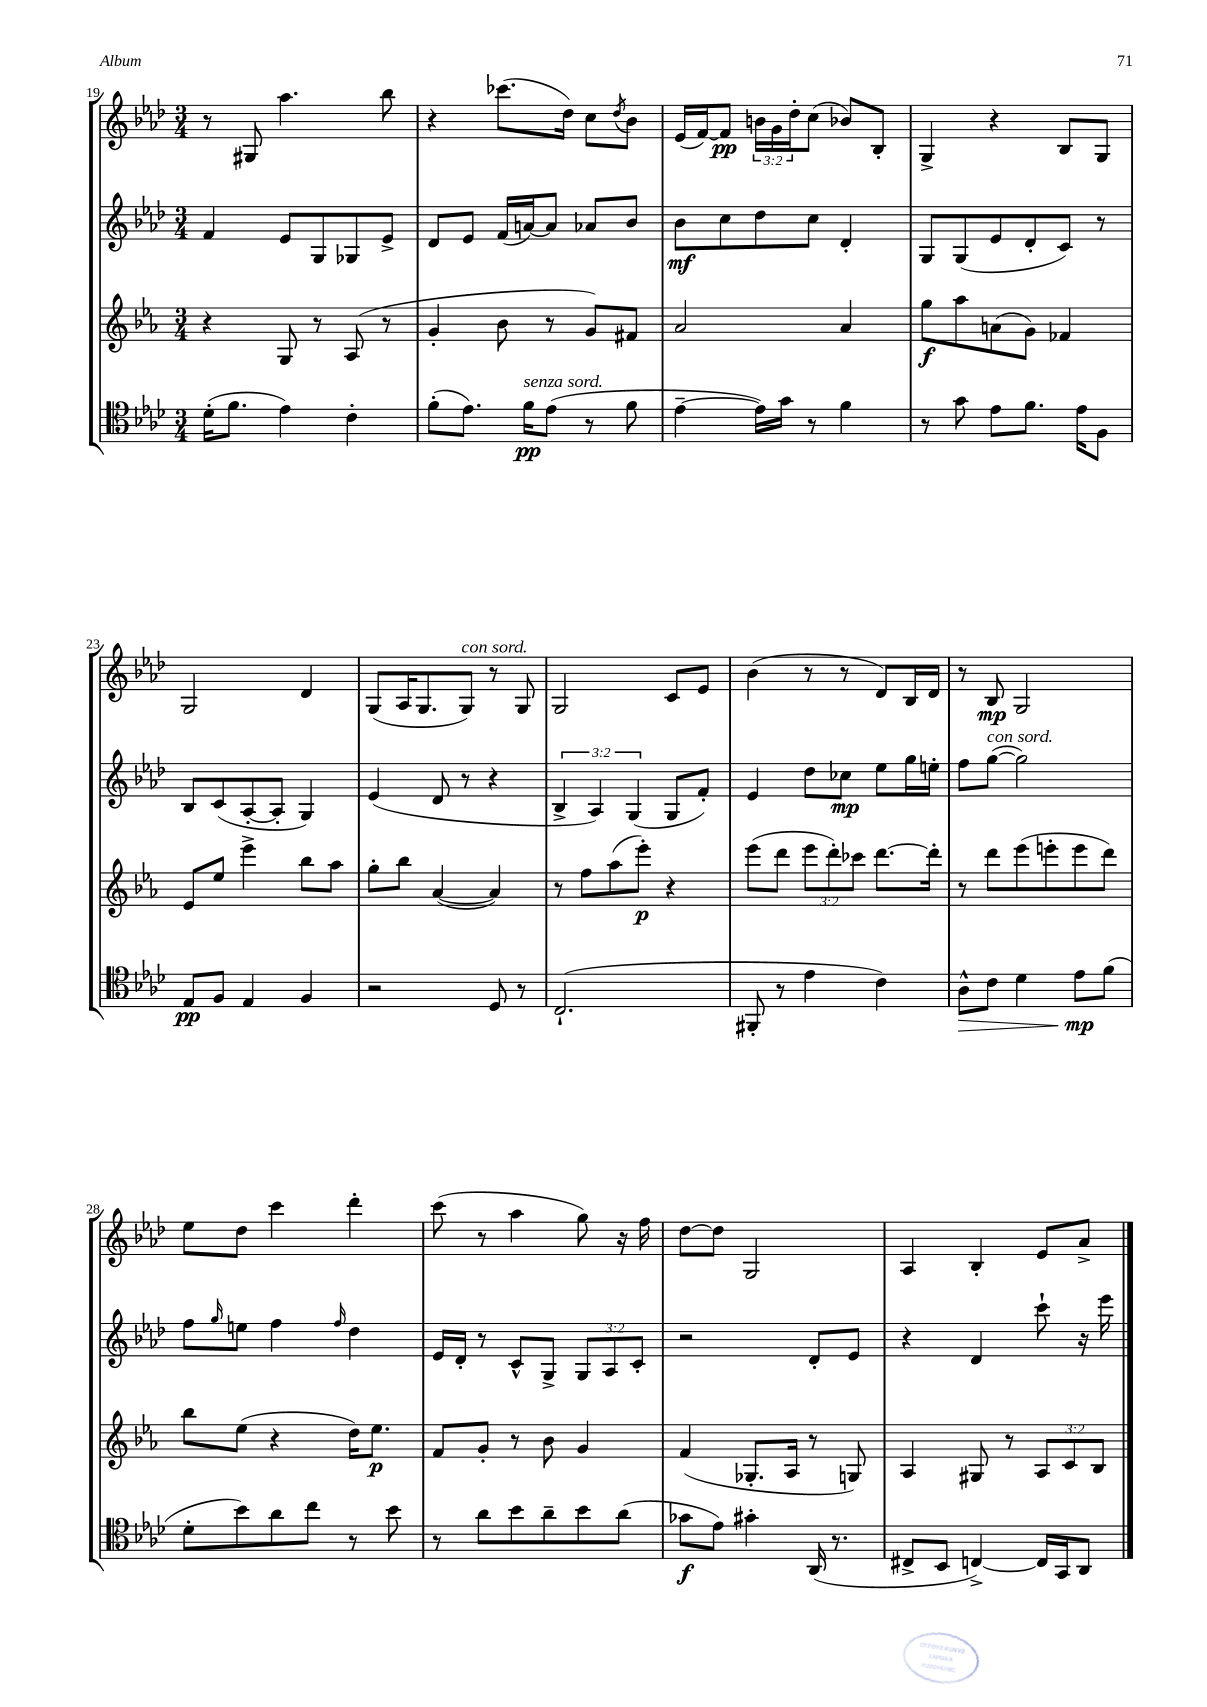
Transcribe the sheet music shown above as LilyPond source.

<<
\new StaffGroup <<
\new Staff = "s0" {
    \clef treble \key aes \major \numericTimeSignature \time 3/4 \override Staff.TupletNumber.text = #tuplet-number::calc-fraction-text
    r8 gis8 aes''4. bes''8 |
    r4 ces'''8.( des''16) c''8 \acciaccatura { des''8 } bes'8 |
    ees'16( f'16~) f'8\pp \tuplet 3/2 { b'16 g'16 des''16-. } c''8( bes'8) bes8-. |
    g4-> r4 bes8 g8 |
    g2 des'4 |
    g8( aes16 g8. g8^\markup { \italic "con sord." }) r8 g8 |
    g2 c'8 ees'8 |
    bes'4( r8 r8 des'8) bes16 des'16 |
    r8 bes8\mp g2 |
    ees''8 des''8 c'''4 des'''4-. |
    c'''8( r8 aes''4 g''8) r16 f''16 |
    des''8~ des''8 g2 |
    aes4 bes4-. ees'8 aes'8-> \bar "|." |
}
\new Staff = "s1" {
    \clef treble \key aes \major \numericTimeSignature \time 3/4 \override Staff.TupletNumber.text = #tuplet-number::calc-fraction-text
    f'4 ees'8 g8 ges8 ees'8-> |
    des'8 ees'8 f'16( a'16~) a'8 aes'8 bes'8 |
    bes'8\mf c''8 des''8 c''8 des'4-. |
    g8 g8( ees'8 des'8-. c'8) r8 |
    bes8 c'8( aes8~-. aes8-. g4) |
    ees'4( des'8 r8 r4 |
    \tuplet 3/2 { bes4-> aes4) g4( } g8 f'8-.) |
    ees'4 des''8 ces''8\mp ees''8 g''16 e''16-. |
    f''8 g''8~^\markup { \italic "con sord." }( g''2) |
    f''8 \grace { g''16 } e''8 f''4 \grace { f''16 } des''4 |
    ees'16 des'16-. r8 c'8-^ g8-> \tuplet 3/2 { g8 aes8 c'8-. } |
    r2 des'8-. ees'8 |
    r4 des'4 c'''8-! r16 ees'''16 \bar "|." |
}
\new Staff = "s2" {
    \clef treble \key ees \major \numericTimeSignature \time 3/4 \override Staff.TupletNumber.text = #tuplet-number::calc-fraction-text
    r4 g8 r8 aes8( r8 |
    g'4-. bes'8 r8 g'8) fis'8 |
    aes'2 aes'4 |
    g''8\f aes''8 a'8( g'8) fes'4 |
    ees'8 ees''8 ees'''4-> bes''8 aes''8 |
    g''8-. bes''8 aes'4~( aes'4) |
    r8 f''8 aes''8( ees'''8-.\p) r4 |
    ees'''8( d'''8 \tuplet 3/2 { ees'''8 d'''8-.) ces'''8 } d'''8.~ d'''16-. |
    r8 d'''8 ees'''8( e'''8-. e'''8 d'''8) |
    bes''8 ees''8( r4 d''16) ees''8.\p |
    f'8 g'8-. r8 bes'8 g'4 |
    f'4( ges8.-. aes16 r8 g8) |
    aes4 gis8 r8 \tuplet 3/2 { aes8 c'8 bes8 } \bar "|." |
}
\new Staff = "s3" {
    \clef tenor \key aes \major \numericTimeSignature \time 3/4
    des'16-.( f'8. ees'4) c'4-. |
    f'8-.( ees'8.) f'16\pp^\markup { \italic "senza sord." } ees'8( r8 f'8 |
    ees'4~-- ees'16) g'16 r8 f'4 |
    r8 g'8 ees'8 f'8. ees'16 f8 |
    ees8\pp f8 ees4 f4 |
    r2 des8 r8 |
    c2.-!( |
    fis,8-. r8 ees'4 c'4) |
    aes8-^\> c'8 des'4 ees'8\mp\! f'8( |
    des'8-. bes'8) aes'8 c''8 r8 bes'8 |
    r8 aes'8 bes'8 aes'8-- bes'8 aes'8( |
    ges'8\f ees'8) gis'4-. aes,16( r8. |
    cis8-> bes,8 c4~->) c16 g,16 aes,8 \bar "|." |
}
>>
>>
\layout { \context { \Score currentBarNumber = #19 } }
